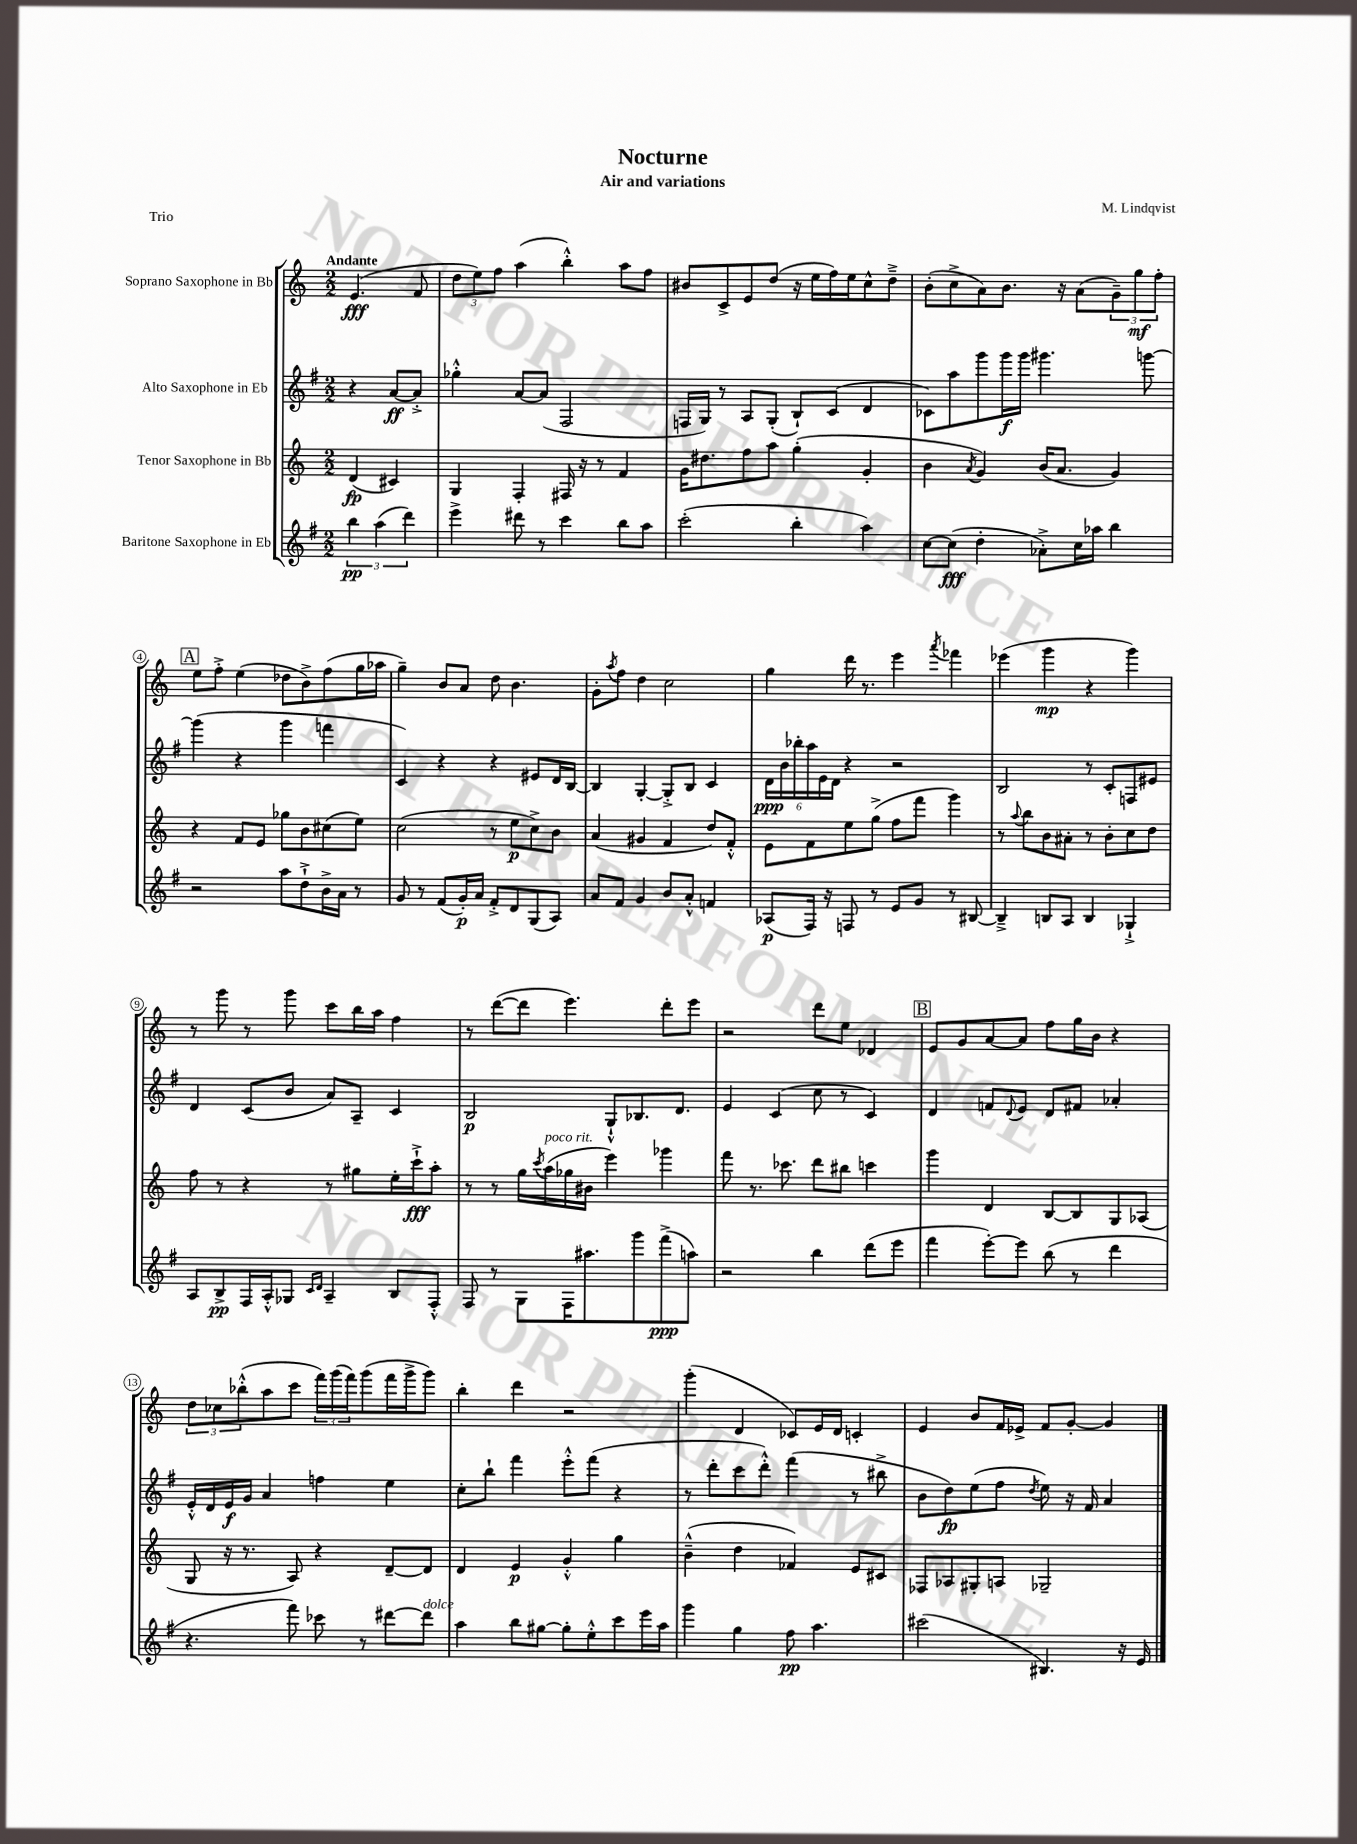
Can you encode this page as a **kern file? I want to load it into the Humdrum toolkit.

**kern	**dynam	**kern	**dynam	**kern	**dynam	**kern	**dynam
*part4	*part4	*part3	*part3	*part2	*part2	*part1	*part1
*staff4	*staff4	*staff3	*staff3	*staff2	*staff2	*staff1	*staff1
*I"Baritone Saxophone in Eb	*	*I"Tenor Saxophone in Bb	*	*I"Alto Saxophone in Eb	*	*I"Soprano Saxophone in Bb	*
*clefG2	*	*clefG2	*	*clefG2	*	*clefG2	*
*k[f#]	*	*k[]	*	*k[f#]	*	*k[]	*
*M2/2	*	*M2/2	*	*M2/2	*	*M2/2	*
=	=	=	=	=	=	=	=
!	!	!	!	!	!	!LO:TX:a:B:t=Andante	!
6bb\	pp	(4d/	fp	4r	.	(4.e/	fff
(6aa\	.	.	.	.	.	.	.
.	.	4c#X/)	.	[8a/L	ff	.	.
6ddd\)	.	.	.	.	.	.	.
.	.	.	.	8a'^/J]	.	8f/	.
=1	=1	=1	=1	=1	=1	=1	=1
4eee^\	.	4G/	.	4gg-X'^^\	.	12dd\L	.
.	.	.	.	.	.	12ee\)	.
.	.	.	.	.	.	12ff\J	.
8ddd#X\	.	4F'/	.	[8a/L	.	(4aa\	.
8r	.	.	.	(8a/J]	.	.	.
4ccc\	.	16F#X/	.	2F#/	.	4bb'^^\)	.
.	.	16r	.	.	.	.	.
.	.	8r	.	.	.	.	.
8bb\L	.	4f/	.	.	.	8aa\L	.
8aa\J	.	.	.	.	.	8ff\J	.
=2	=2	=2	=2	=2	=2	=2	=2
(2ccc'\	.	16g\KL	.	16Fn/LL	.	8b#X/L	.
.	.	8.dd#X\	.	16G/JJ)	.	.	.
.	.	.	.	8r	.	8c^/	.
.	.	8ff\	.	8A/L	.	8e/	.
.	.	8aa\J	.	(8G'/J	.	(8dd/J	.
4bb'\	.	(4gg'\	.	8B`/L)	.	16r	.
.	.	.	.	.	.	16ee\LL	.
.	.	.	.	(8c/J	.	16ff\)	.
.	.	.	.	.	.	16ee\J	.
4aa\)	.	4g'/	.	4d/	.	8cc^^\	.
.	.	.	.	.	.	8dd~^\J	.
=3	=3	=3	=3	=3	=3	=3	=3
[8cc\L	.	4b\	.	8c-X\L)	.	(8b'\L	.
(8cc\J]	fff	.	.	8aa\	.	8cc^\	.
.	.	8qa/	.	.	.	.	.
4dd'\	.	4g/)	.	8ggg\	.	8a\)	.
.	.	.	.	16ggg\L	f	8.b\J	.
.	.	.	.	16ggg\JJ	.	.	.
8a-X'^\L)	.	(16b/KL	.	4.ggg#X\	.	.	.
.	.	8.a/J	.	.	.	16r	.
16cc\L	.	.	.	.	.	(8a\L	.
16aa-X\JJ	.	.	.	.	.	.	.
4bb\	.	4g/)	.	.	.	12g~\)	.
.	.	.	.	.	.	12gg\	mf
.	.	.	.	[8gggn\	.	.	.
.	.	.	.	.	.	12ff'\J	.
!!LO:LB:g=z
!!LO:REH:place=s1:t=A
=4	=4	=4	=4	=4	=4	=4	=4
2r	.	4r	.	(4ggg\]	.	8ee\L	.
.	.	.	.	.	.	8ff'^\J	.
.	.	8f/L	.	4r	.	(4ee\	.
.	.	8e/J	.	.	.	.	.
8aa\L	.	8gg-X\L	.	4ggg\	.	8dd-X\L	.
8dd`^\	.	8b\	.	.	.	8b^\)	.
16b^\L	.	(8cc#X\	.	4fffn\	.	(8ff\	.
16a\JJ	.	.	.	.	.	.	.
8r	.	8ee\J)	.	.	.	16gg\L	.
.	.	.	.	.	.	16aa-X\JJ	.
=5	=5	=5	=5	=5	=5	=5	=5
8g/	.	(2cc\	.	4c/)	.	4gg~\)	.
8r	.	.	.	.	.	.	.
(8f#/L	.	.	.	4r	.	8b/L	.
16g'/L)	p	.	.	.	.	8a/J	.
16a/JJ	.	.	.	.	.	.	.
8f#'^/L	.	8r	.	4r	.	8dd\	.
8d/	.	8ee\L	p	.	.	4.b\	.
(8G/	.	8cc^\)	.	8e#X/L	.	.	.
8A/J)	.	8b\J	.	16d/L	.	.	.
.	.	.	.	[16B/JJ	.	.	.
=6	=6	=6	=6	=6	=6	=6	=6
8a/L	.	(4a/	.	4B/]	.	8g'\L	.
.	.	.	.	.	.	8qaa/	.
8f#/J	.	.	.	.	.	8ff\J	.
4g/	.	4g#X/	.	[4G'/	.	4dd\	.
8b/L	.	4f/	.	8G'^/L]	.	2cc\	.
8a'^^/J	.	.	.	8B/J	.	.	.
4fn/	.	8dd/L)	.	4c/	.	.	.
.	.	8f'^^/J	.	.	.	.	.
=7	=7	=7	=7	=7	=7	=7	=7
(8A-X/L	p	8e\L	.	24d\LL	ppp	4gg\	.
.	.	.	.	24b\	.	.	.
.	.	.	.	24bb-X'\	.	.	.
16F#/Jk)	.	8f\	.	24aa\	.	.	.
.	.	.	.	24e\	.	.	.
16r	.	.	.	.	.	.	.
.	.	.	.	24d\JJ	.	.	.
8Fn/	.	8ee\	.	4r	.	16ddd\	.
.	.	.	.	.	.	8.r	.
8r	.	(8gg^\J	.	.	.	.	.
8e/L	.	8ff\L	.	2r	.	4eee\	.
8g/J	.	8fff\J	.	.	.	.	.
.	.	.	.	.	.	8qaaa/	.
8r	.	4ggg\)	.	.	.	4fff-X\	.
[8B#X/	.	.	.	.	.	.	.
=8	=8	=8	=8	=8	=8	=8	=8
4B#~^/]	.	8r	.	2B/	.	(4eee-X\	.
.	.	8qqaa/	.	.	.	.	.
.	.	8bb\L	.	.	.	.	.
8Bn/L	.	8b\	.	.	.	4ggg\	mp
8A/J	.	8a#X'\J	.	.	.	.	.
4B/	.	8r	.	8r	.	4r	.
.	.	8b'\L	.	8c'/L	.	.	.
4G-X`^/	.	8cc\	.	8Fn/	.	4ggg\)	.
.	.	8dd\J	.	8e#X/J	.	.	.
!!LO:LB:g=z
=9	=9	=9	=9	=9	=9	=9	=9
8A/L	.	8ff\	.	4d/	.	8r	.
8B^/	pp	8r	.	.	.	8ggg\	.
16F#/L	.	4r	.	(8c/L	.	8r	.
16A'^^/J	.	.	.	.	.	.	.
8G-X/J	.	.	.	8b/J	.	8ggg\	.
16qqc/LL	.	.	.	.	.	.	.
16qqd/JJ	.	.	.	.	.	.	.
4A~/	.	8r	.	8a/L)	.	8ccc\L	.
.	.	8gg#X\L	.	8A~/J	.	16bb\L	.
.	.	.	.	.	.	16aa\JJ	.
8B/L	.	16ee'\L	.	4c/	.	4ff\	.
.	.	16ccc`^\J	fff	.	.	.	.
8F#'^^/J	.	8aa'\J	.	.	.	.	.
=10	=10	=10	=10	=10	=10	=10	=10
8F#/	.	8r	.	2B/	p	8r	.
8r	.	8r	.	.	.	([8ddd\L	.
8G\L	.	16gg\LL	.	.	.	8ddd\J]	.
.	.	8qccc/	.	.	.	.	.
!	!	!LO:TX:a:i:t=poco rit.	!	!	!	!	!
.	.	(16aa\	.	.	.	.	.
16F#\K	.	16gg-X\	.	.	.	4.eee\)	.
8.aa#X\	.	16b#X\JJ	.	.	.	.	.
.	.	4eee\)	.	8G`^^/L	.	.	.
8ggg\	.	.	.	8.B-X/	.	.	.
(8fff#^\	ppp	4ggg-X\	.	.	.	8ddd'\L	.
.	.	.	.	8.d/J	.	.	.
8aan\J)	.	.	.	.	.	8eee\J	.
=11	=11	=11	=11	=11	=11	=11	=11
2r	.	8fff\	.	4e/	.	2r	.
.	.	8.r	.	.	.	.	.
.	.	.	.	(4c/	.	.	.
.	.	8.ccc-X\	.	.	.	.	.
4bb\	.	8ddd\L	.	8cc\	.	8ddd\L	.
.	.	8bb#X\J	.	8r	.	8ee\J	.
(8ddd\L	.	4cccn\	.	4c/)	.	4d-X/	.
8eee\J	.	.	.	.	.	.	.
!!LO:REH:place=s1:t=B
=12	=12	=12	=12	=12	=12	=12	=12
4fff#\	.	4ggg\	.	4d/	.	8e/L	.
.	.	.	.	.	.	8g/	.
[8eee'\L)	.	4d/	.	8fn/L	.	[8a/	.
.	.	.	.	8qqd/	.	.	.
8eee\J]	.	.	.	8e/J	.	8a/J]	.
(8bb\	.	[8B/L	.	8d/L	.	8ff\L	.
8r	.	8B/]	.	8f#X/J	.	16gg\L	.
.	.	.	.	.	.	16b\JJ	.
4ddd\	.	8G/	.	4a-X'/	.	4r	.
.	.	(8A-X/J	.	.	.	.	.
!!LO:LB:g=z
=13	=13	=13	=13	=13	=13	=13	=13
4.r	.	8G/	.	16e'^^/LL	.	12dd\L	.
.	.	.	.	16d/	.	.	.
.	.	.	.	.	.	12cc-X\	.
.	.	16r	.	16e/	f	.	.
.	.	.	.	.	.	(12bb-X'^^\	.
.	.	8.r	.	16g/JJ	.	.	.
.	.	.	.	4a/	.	8aa\	.
8fff#\)	.	8A/)	.	.	.	8ccc\J	.
8ccc-X\	.	4r	.	4ffn\	.	24fff\LL)	.
.	.	.	.	.	.	(24ggg\	.
.	.	.	.	.	.	24fff\J)	.
8r	.	.	.	.	.	(8ggg\	.
[8ddd#X\L	.	[8d~/L	.	4ee\	.	16fff\L	.
.	.	.	.	.	.	16ggg^\J	.
!LO:TX:a:i:t=dolce	!	!	!	!	!	!	!
8ddd#\J]	.	8d/J]	.	.	.	8ggg\J)	.
=14	=14	=14	=14	=14	=14	=14	=14
4aa\	.	4d/	.	8cc'\L	.	4bb'\	.
.	.	.	.	8bb`\J	.	.	.
8bb\L	.	4e/	p	4fff#\	.	4ddd\	.
[8gg#X\J	.	.	.	.	.	.	.
8gg#'\L]	.	4g'^^/	.	8eee'^^\L	.	2r	.
8ee'^^\	.	.	.	(8fff#\J	.	.	.
8ccc\	.	4gg\	.	4r	.	.	.
16eee\L	.	.	.	.	.	.	.
16aa\JJ	.	.	.	.	.	.	.
=15	=15	=15	=15	=15	=15	=15	=15
4ggg\	.	(4b~^^\	.	8r	.	(4ggg'\	.
.	.	.	.	8ddd'\L	.	.	.
4gg\	.	4dd\	.	8ccc\	.	4d/	.
.	.	.	.	8ddd'^^\J)	.	.	.
8ff#\	pp	4f-X/)	.	(4fff#\	.	8c-X/L)	.
4.aa\	.	.	.	.	.	16e/L	.
.	.	.	.	.	.	16d/JJ	.
.	.	8e/L	.	8r	.	4cn'/	.
.	.	8c#X/J	.	8bb#X^\	.	.	.
=16	=16	=16	=16	=16	=16	=16	=16
(2ccc#X\	.	8F-X/L	.	8b\L	.	4e/	.
.	.	8A-X/	.	8dd\)	fp	.	.
.	.	8G#X'/	.	(8ee\	.	8b/L	.
.	.	8An/J	.	8ff#\J	.	16f/L	.
.	.	.	.	.	.	16e-X^/JJ	.
.	.	.	.	8qdd/	.	.	.
4.B#X/)	.	2G-X~/	.	8ee\)	.	8f/L	.
.	.	.	.	16r	.	[8g'/J	.
.	.	.	.	16f#/	.	.	.
.	.	.	.	4a/	.	4g/]	.
16r	.	.	.	.	.	.	.
16e/	.	.	.	.	.	.	.
==	==	==	==	==	==	==	==
*-	*-	*-	*-	*-	*-	*-	*-
